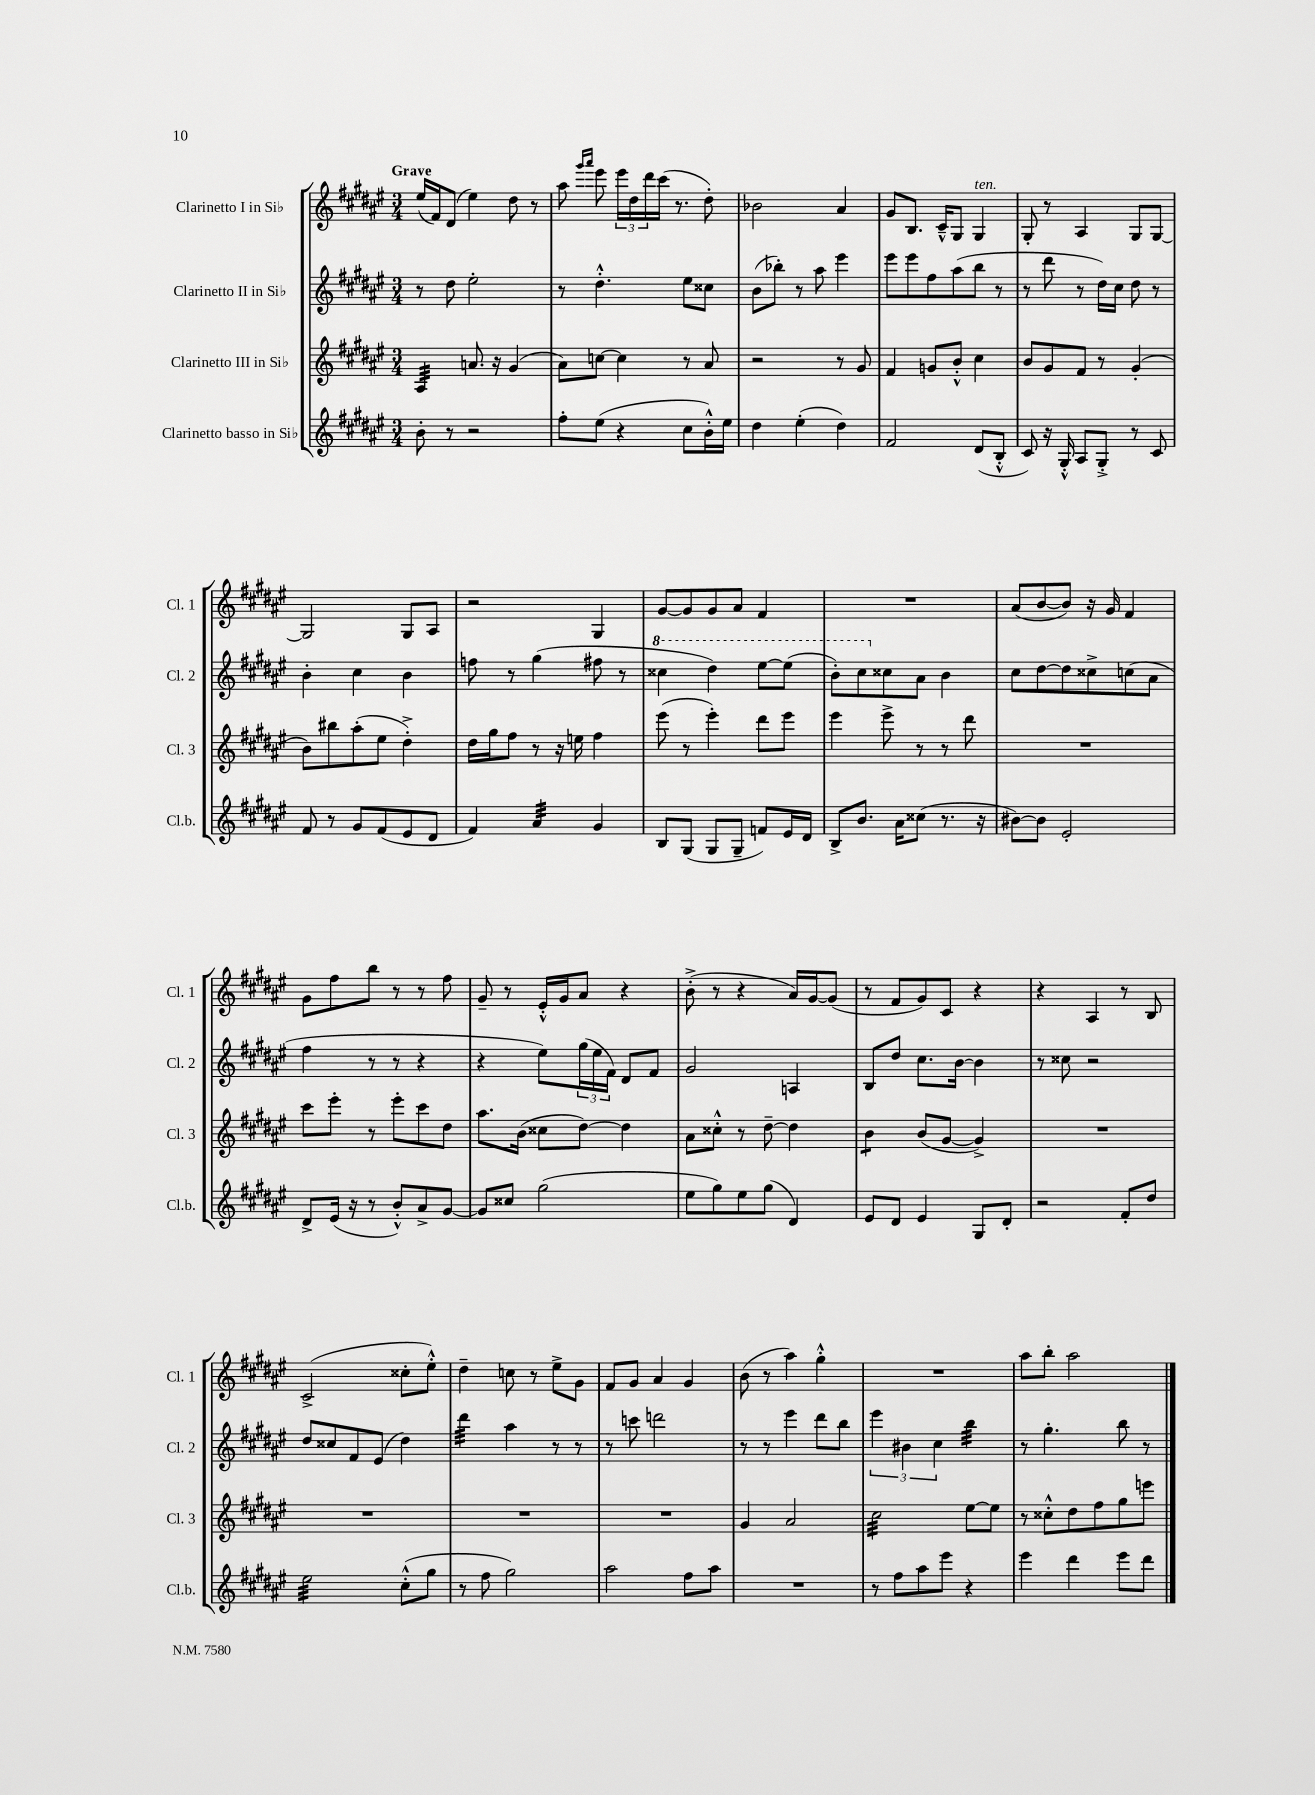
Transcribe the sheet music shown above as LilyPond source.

<<
\new StaffGroup <<
\new Staff = "s0" \with { instrumentName = "Clarinetto I in Sib" shortInstrumentName = "Cl. 1" } {
    \clef treble \key fis \major \numericTimeSignature \time 3/4 \tempo "Grave"
    eis''16( fis'16) dis'8( eis''4) dis''8 r8 |
    ais''8 \grace { gis'''16 ais'''16 } eis'''8 \tuplet 3/2 { eis'''16 dis''16 dis'''16 } cis'''16( r8. dis''8-.) |
    bes'2 ais'4 |
    gis'8 b8. cis'16---^ gis8 gis4^\markup { \italic "ten." } |
    gis8-. r8 ais4 gis8 gis8~ |
    gis2 gis8 ais8 |
    r2 gis4 |
    gis'8~ gis'8 gis'8 ais'8 fis'4 |
    R2. |
    ais'8( b'8~ b'8) r16 gis'16 fis'4 |
    gis'8 fis''8 b''8 r8 r8 fis''8 |
    gis'8-- r8 eis'16-.-^ gis'16 ais'8 r4 |
    b'8-.->( r8 r4 ais'16) gis'16~ gis'8( |
    r8 fis'8 gis'8) cis'8 r4 |
    r4 ais4 r8 b8 |
    cis'2->( cisis''8-. eis''8-.-^) |
    dis''4-- c''8 r8 eis''8-> gis'8 |
    fis'8 gis'8 ais'4 gis'4 |
    b'8( r8 ais''4) gis''4-.-^ |
    R2. |
    ais''8 b''8-. ais''2 \bar "|." |
}
\new Staff = "s1" \with { instrumentName = "Clarinetto II in Sib" shortInstrumentName = "Cl. 2" } {
    \clef treble \key fis \major \numericTimeSignature \time 3/4
    r8 dis''8 eis''2-. |
    r8 dis''4.-.-^ eis''8 cisis''8 |
    b'8( bes''8-.) r8 ais''8 eis'''4 |
    eis'''8 eis'''8 fis''8 ais''8( b''8 r8 |
    r8 dis'''8 r8 dis''16) cis''16 dis''8 r8 |
    b'4-. cis''4 b'4 |
    f''8 r8 gis''4( fis''8 r8 |
    \ottava #1 cisis'''4 dis'''4) eis'''8~ eis'''8( |
    b''8-.) cis'''8 \ottava #0 cisis''8 ais'8 b'4 |
    cis''8 dis''8~ dis''8 cisis''8-> c''8( ais'8 |
    fis''4 r8 r8 r4 |
    r4 eis''8) \tuplet 3/2 { gis''16( eis''16 fis'16) } dis'8 fis'8 |
    gis'2 a4 |
    b8 dis''8 cis''8. b'16~ b'4 |
    r8 cisis''8 r2 |
    dis''8 cisis''8 fis'8 eis'8( dis''4) |
    dis'''4:32 ais''4 r8 r8 |
    r8 c'''8 d'''2 |
    r8 r8 eis'''4 dis'''8 b''8 |
    \tuplet 3/2 { eis'''4 bis'4 cis''4 } b''4:32 |
    r8 gis''4.-. b''8 r8 \bar "|." |
}
\new Staff = "s2" \with { instrumentName = "Clarinetto III in Sib" shortInstrumentName = "Cl. 3" } {
    \clef treble \key fis \major \numericTimeSignature \time 3/4
    ais4:32 a'8. r16 gis'4( |
    ais'8) c''8~ c''4 r8 ais'8 |
    r2 r8 gis'8 |
    fis'4 g'8 b'8-.-^ cis''4 |
    b'8 gis'8 fis'8 r8 gis'4-.( |
    b'8) bis''8 ais''8-.( eis''8 dis''4-.->) |
    dis''16 gis''16 fis''8 r8 r16 e''16 fis''4 |
    eis'''8( r8 eis'''4-.) dis'''8 eis'''8 |
    eis'''4 eis'''8-> r8 r8 dis'''8 |
    R2. |
    cis'''8 eis'''8-. r8 eis'''8-. cis'''8 dis''8 |
    ais''8. b'16( cisis''8 dis''8~) dis''4 |
    ais'8 cisis''8-.-^ r8 dis''8~-- dis''4 |
    b'4:8 b'8( gis'8~ gis'4->) |
    R2. |
    R2. |
    R2. |
    R2. |
    gis'4 ais'2 |
    cis''2:32 eis''8~ eis''8 |
    r8 cisis''8-.-^ dis''8 fis''8 gis''8 e'''8 \bar "|." |
}
\new Staff = "s3" \with { instrumentName = "Clarinetto basso in Sib" shortInstrumentName = "Cl.b." } {
    \clef treble \key fis \major \numericTimeSignature \time 3/4
    b'8-. r8 r2 |
    fis''8-. eis''8( r4 cis''8 b'16-.-^) eis''16 |
    dis''4 eis''4-.( dis''4) |
    fis'2 dis'8( b8-.-^ |
    cis'8) r16 gis16-.-^ ais8 gis8-.-> r8 cis'8 |
    fis'8 r8 gis'8 fis'8( eis'8 dis'8 |
    fis'4) ais'4:32 gis'4 |
    b8 gis8( gis8 gis8-- f'8) eis'16 dis'16 |
    b8-> b'8. ais'16 cisis''8( r8. r16 |
    bis'8~) bis'8 eis'2-. |
    dis'8-> eis'16( r16 r8 b'8-.-^) ais'8-> gis'8~ |
    gis'8 cisis''8 gis''2( |
    eis''8 gis''8) eis''8 gis''8( dis'4) |
    eis'8 dis'8 eis'4 gis8 dis'8-. |
    r2 fis'8-. dis''8 |
    eis''2:32 cis''8-.-^( gis''8 |
    r8 fis''8 gis''2) |
    ais''2 fis''8 ais''8 |
    R2. |
    r8 fis''8 ais''8 eis'''8 r4 |
    eis'''4 dis'''4 eis'''8 dis'''8 \bar "|." |
}
>>
>>
\layout { \context { \Score \remove "Bar_number_engraver" } }
